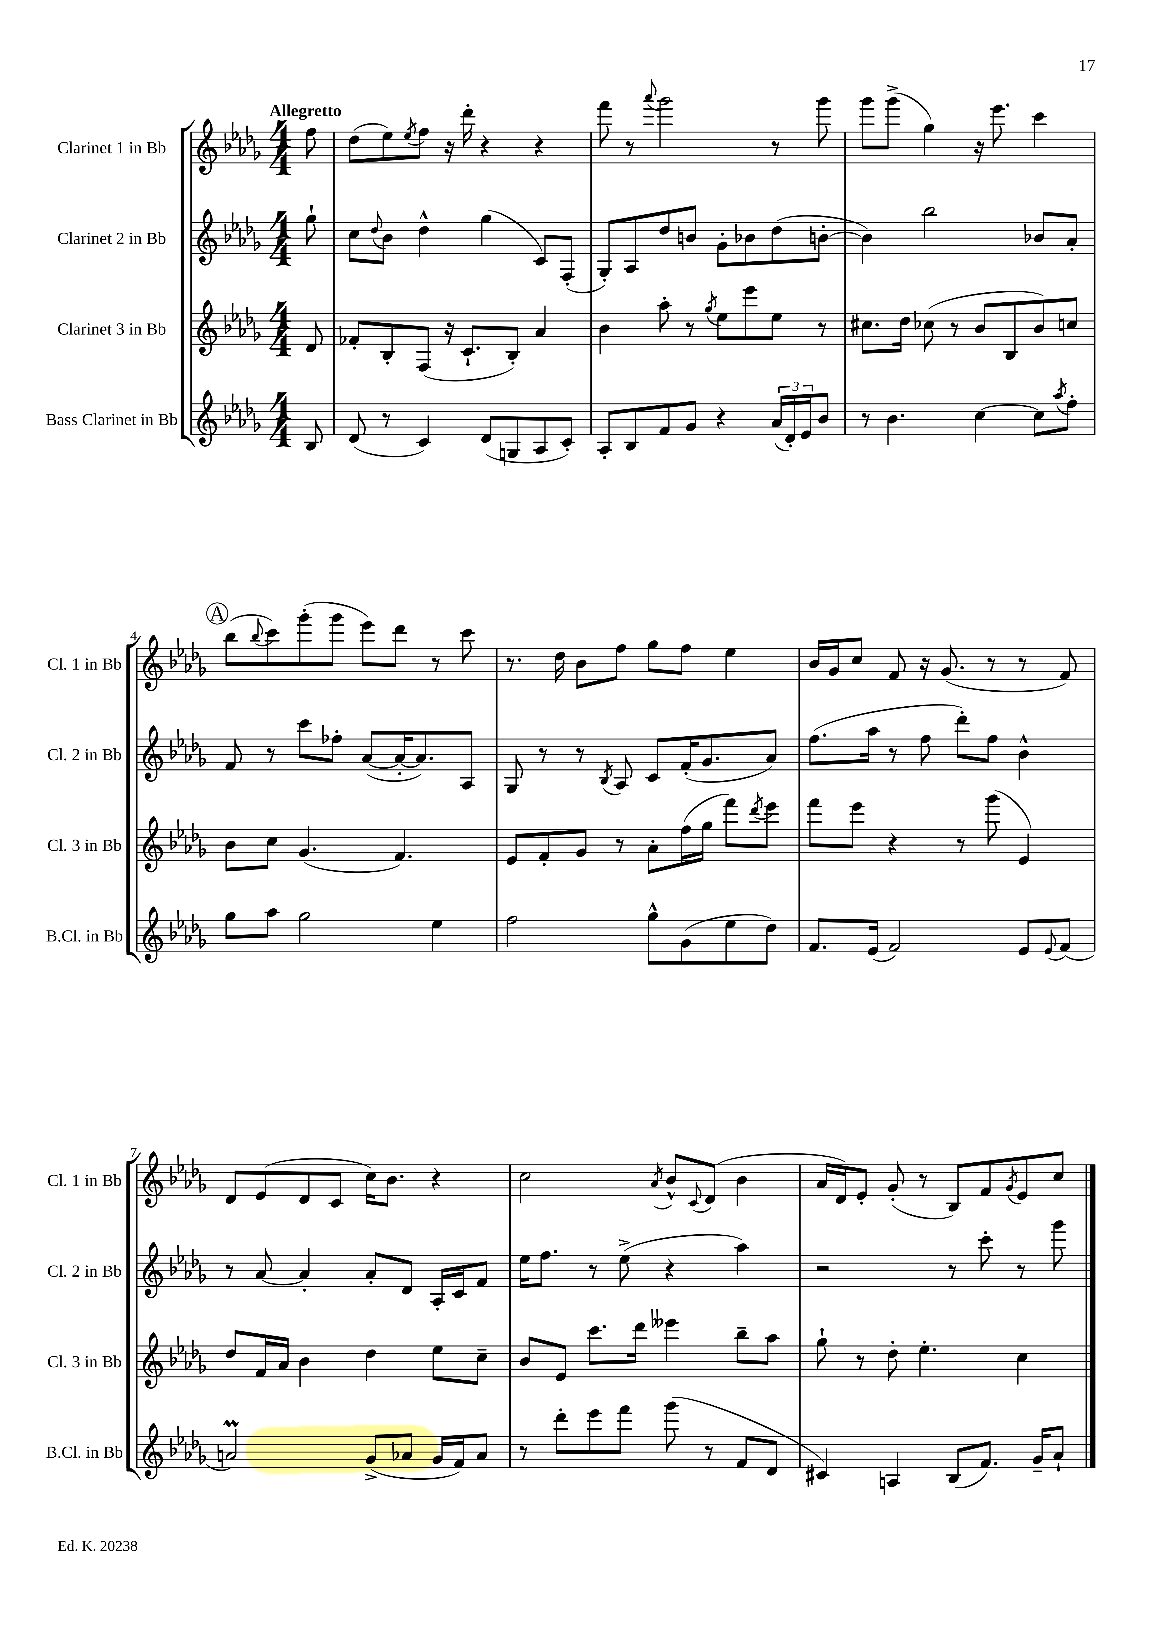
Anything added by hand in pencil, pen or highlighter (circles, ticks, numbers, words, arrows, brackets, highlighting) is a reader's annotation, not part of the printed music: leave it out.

**kern	**kern	**kern	**kern
*part4	*part3	*part2	*part1
*staff4	*staff3	*staff2	*staff1
*I"Bass Clarinet in Bb	*I"Clarinet 3 in Bb	*I"Clarinet 2 in Bb	*I"Clarinet 1 in Bb
*I'B.Cl. in Bb	*I'Cl. 3 in Bb	*I'Cl. 2 in Bb	*I'Cl. 1 in Bb
*clefG2	*clefG2	*clefG2	*clefG2
*k[b-e-a-d-g-]	*k[b-e-a-d-g-]	*k[b-e-a-d-g-]	*k[b-e-a-d-g-]
*M4/4	*M4/4	*M4/4	*M4/4
=	=	=	=
!	!	!	!LO:TX:a:B:t=Allegretto
8B-/	8d-/	8gg-`\	8ff\
=1	=1	=1	=1
(8d-/	8f-X'/L	8cc\L	(8dd-\L
.	.	8qqdd-/	.
8r	8B-'/	8b-\J	8ee-\)
.	.	.	8qee-/
4c/)	(8F/J	4dd-^^\	8ff\J
.	16r	.	16r
.	8.c`/L	.	16ddd-'\
(8d-/L	.	(4gg-\	4r
8Gn/	8B-'/J)	.	.
8A-/	4a-/	8c/L)	4r
8c'/J)	.	(8F'/J	.
=2	=2	=2	=2
8A-'/L	4b-\	8G-'/L)	8fff\
8B-/	.	8A-/	8r
.	.	.	8qqaaa-/
8f/	8aa-'\	8dd-/	2ggg-\
8g-/J	8r	8bn/J	.
.	8qgg-/	.	.
4r	8ee-\L	8g-'\L	.
.	8eee-\	8b-X\	.
(24a-/LL	8ee-\J	(8dd-\	8r
24d-'/)	.	.	.
24e-/J	.	.	.
8b-/J	8r	[8bn'\J	8ggg-\
=3	=3	=3	=3
8r	8.cc#X\L	4b\])	8ggg-\L
4.b-\	.	.	(8ggg-^\J
.	16dd-\Jk	.	.
.	(8cc-X\	2bb-\	4gg-\)
.	8r	.	.
[4cc\	8b-/L	.	16r
.	.	.	8.eee-\
.	8B-/	.	.
8cc\L]	8b-/)	8b-X/L	4ccc\
8qaa-/	.	.	.
8ff'\J	8ccn/J	8a-'/J	.
!!LO:LB:g=z
!!LO:REH:place=s1:t=A
=4	=4	=4	=4
8gg-\L	8b-\L	8f/	(8bb-\L
.	.	.	8qqbb-/
8aa-\J	8cc\J	8r	8ccc\)
2gg-\	(4.g-/	8ccc\L	(8ggg-'\
.	.	8ff-X'\J	8ggg-\J
.	.	([8a-/L	8eee-\L)
.	4.f/)	16a-'/K_	8ddd-\J
.	.	8.a-/])	.
4ee-\	.	.	8r
.	.	8A-/J	8ccc\
=5	=5	=5	=5
2ff\	8e-/L	8G-/	8.r
.	8f'/	8r	.
.	.	.	16dd-\
.	8g-/J	8r	8b-\L
.	.	8qB-/	.
.	8r	8A-/	8ff\J
8gg-^^\L	8a-'\L	8c/L	8gg-\L
(8g-\	(16ff\L	(16f'/K	8ff\J
.	16gg-\JJ	8.g-/	.
8ee-\	8fff\L)	.	4ee-\
.	8qddd-/	.	.
8dd-\J)	8eee-\J	8a-/J)	.
=6	=6	=6	=6
8.f/L	8fff\L	(8.ff\L	16b-/LL
.	.	.	16g-/J
.	8eee-\J	.	8cc/J
(16e-/Jk	.	16aa-\Jk	.
2f/)	4r	8r	8f/
.	.	8ff\	16r
.	.	.	(8.g-/
.	8r	8ddd-'\L)	.
.	(8ggg-\	8ff\J	8r
8e-/L	4e-/)	4b-^^\	8r
8qqe-/	.	.	.
(8f/J	.	.	8f/)
!!LO:LB:g=z
=7	=7	=7	=7
2anm/)	8dd-/L	8r	8d-/L
.	16f/L	[8a-/	(8e-/
.	16a-/JJ	.	.
.	4b-\	4a-'/]	8d-/
.	.	.	8c/J
(8g-^/L	4dd-\	8a-'/L	16cc\KL)
.	.	.	8.b-\J
8a-X/J	.	8d-/J	.
16g-/LL	8ee-\L	16A-'/LL	4r
16f/J)	.	16c/J	.
8a-/J	8cc~\J	8f/J	.
=8	=8	=8	=8
8r	8b-/L	16ee-\KL	2cc\
.	.	8.ff\J	.
8ddd-'\L	8e-/J	.	.
8eee-\	8.ccc\L	8r	.
8fff\J	.	(8ee-^\	.
.	16ddd-\Jk	.	.
.	.	.	8qa-/
(8ggg-\	4eee--X\	4r	8b-^^/L
.	.	.	8qqc/
8r	.	.	(8d-/J
8f/L	8bb-~\L	4aa-\)	4b-\
8d-/J	8aa-\J	.	.
=9	=9	=9	=9
4c#X/)	8gg-`\	2r	16a-/LL
.	.	.	16d-/J)
.	8r	.	8e-'/J
4An/	8dd-'\	.	(8g-'/
.	4.ee-'\	.	8r
(8B-/L	.	8r	8B-/L)
8.f/J)	.	8ccc'\	8f/
.	.	.	8qg-/
.	4cc\	8r	8e-/
16g-~/KL	.	.	.
8a-`/J	.	8ggg-\	8cc/J
==	==	==	==
*-	*-	*-	*-
